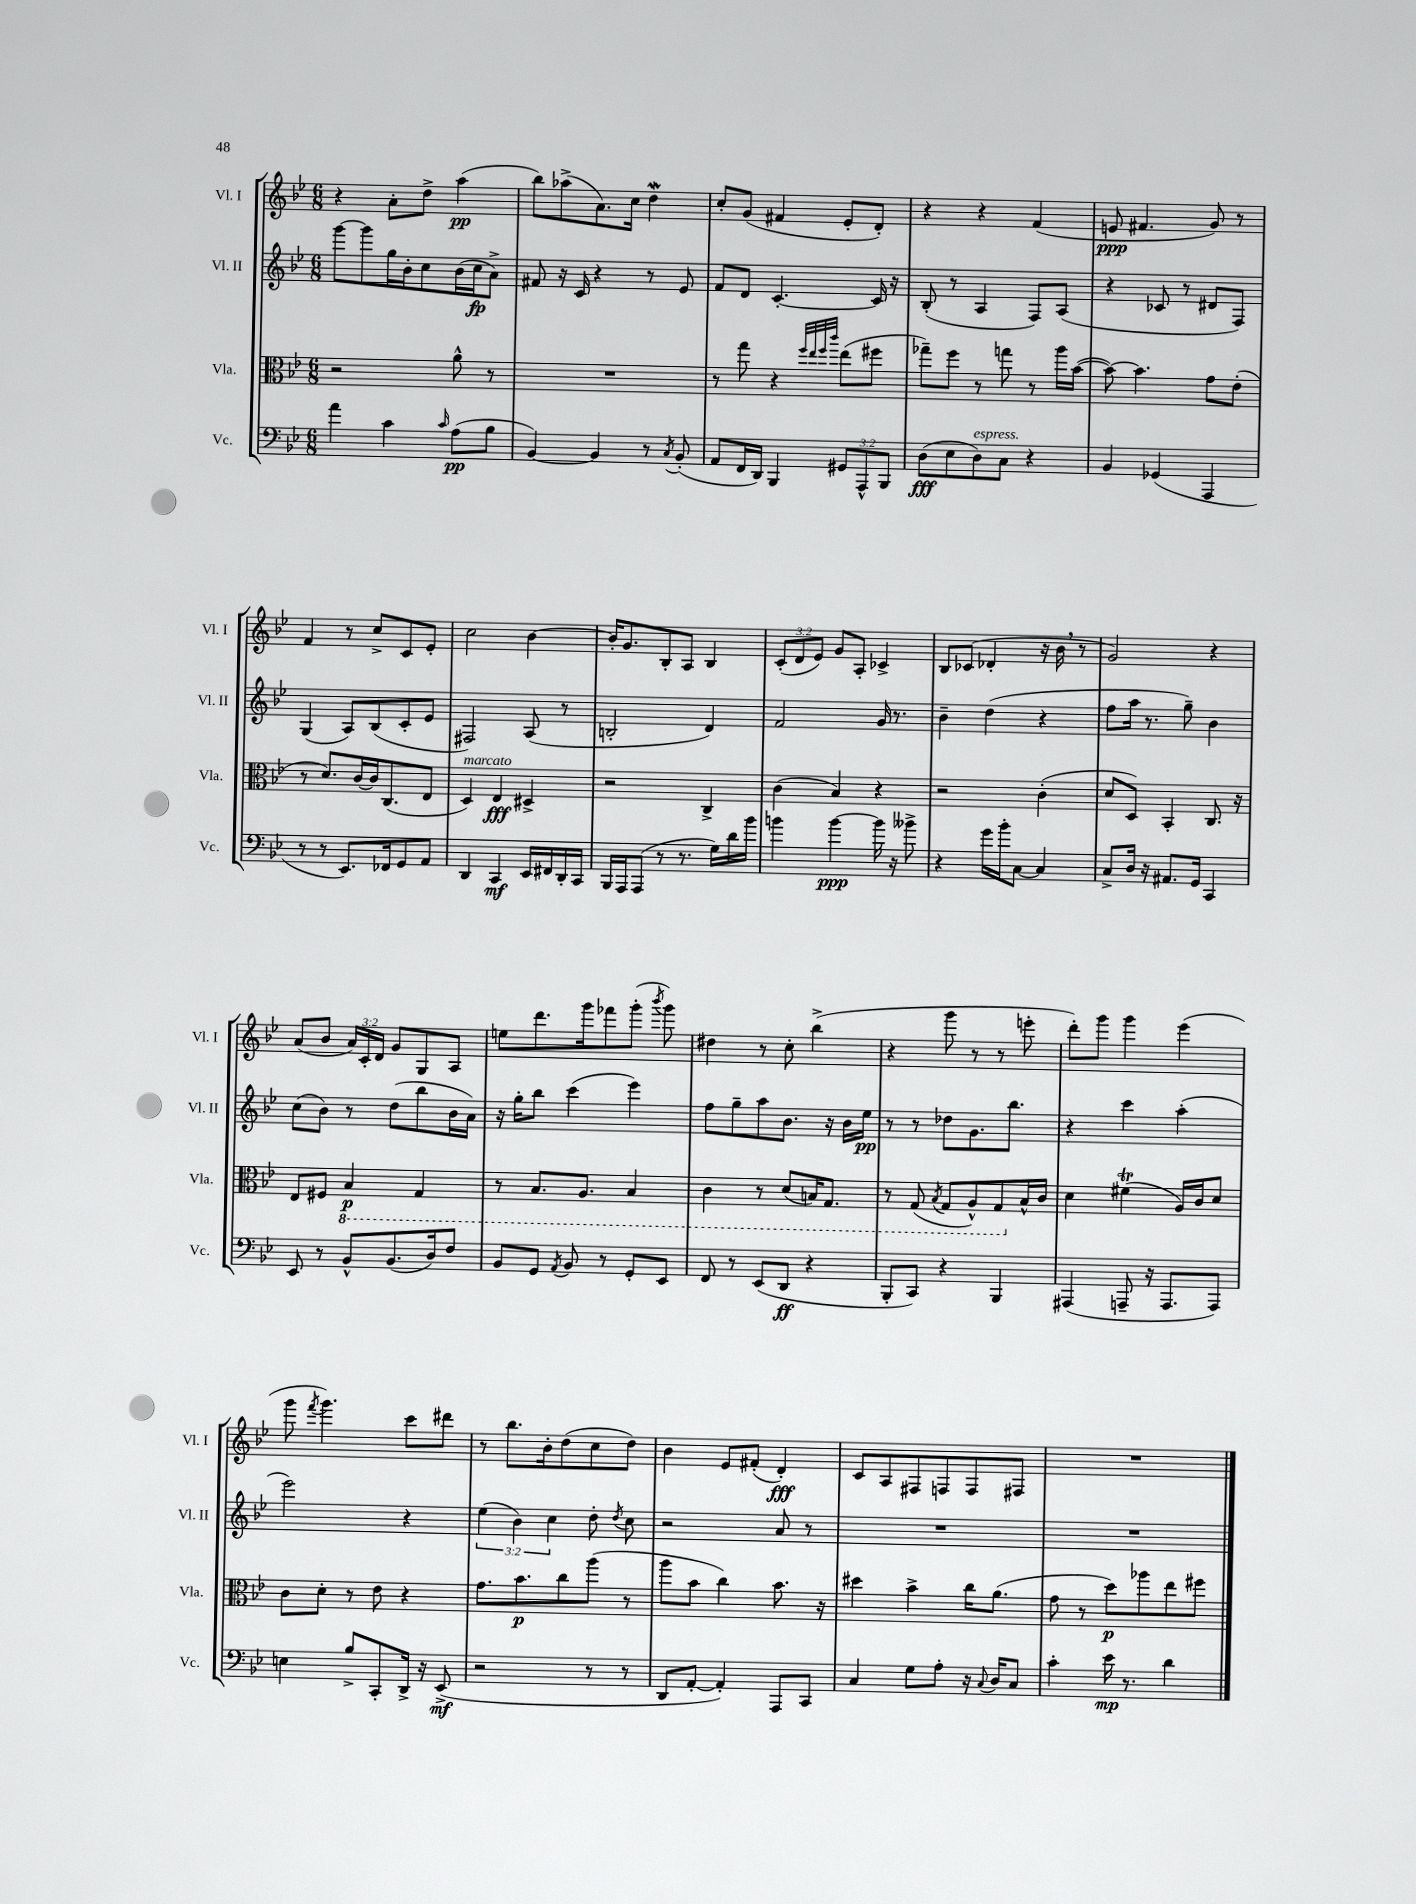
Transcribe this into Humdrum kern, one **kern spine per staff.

**kern	**dynam	**kern	**dynam	**kern	**dynam	**kern	**dynam
*part4	*part4	*part3	*part3	*part2	*part2	*part1	*part1
*staff4	*staff4	*staff3	*staff3	*staff2	*staff2	*staff1	*staff1
*I"Vc.	*	*I"Vla.	*	*I"Vl. II	*	*I"Vl. I	*
*I'Vc.	*	*I'Vla.	*	*I'Vl. II	*	*I'Vl. I	*
*clefF4	*	*clefC3	*	*clefG2	*	*clefG2	*
*k[b-e-]	*	*k[b-e-]	*	*k[b-e-]	*	*k[b-e-]	*
*M6/8	*	*M6/8	*	*M6/8	*	*M6/8	*
=6	=6	=6	=6	=6	=6	=6	=6
4a\	.	2r	.	[8ggg\L	.	4r	.
.	.	.	.	8ggg\]	.	.	.
4c\	.	.	.	16gg\L	.	8a'\L	.
.	.	.	.	16b-'\J	.	.	.
.	.	.	.	8cc\	.	8dd^\J	.
16qqc/	.	.	.	.	.	.	.
(8A\L	pp	8a^^\	.	(16b-\L	.	(4aa\	pp
.	.	.	.	16cc\J	fp	.	.
8B-\J	.	8r	.	8a^\J)	.	.	.
=7	=7	=7	=7	=7	=7	=7	=7
[4BB-/)	.	2.r	.	8f#X/	.	8bb-\L)	.
.	.	.	.	16r	.	(8aa-X^\	.
.	.	.	.	16c/	.	.	.
4BB-/]	.	.	.	4r	.	8.a\)	.
.	.	.	.	.	.	16cc\Jk	.
8r	.	.	.	8r	.	4ddW\	.
8qC/	.	.	.	.	.	.	.
(8BB-'/	.	.	.	8e-/	.	.	.
=8	=8	=8	=8	=8	=8	=8	=8
8AA/L	.	8r	.	8f/L	.	8cc'/L	.
16FF/L	.	8gg\	.	8d/J	.	(8g/J	.
16DD/JJ)	.	.	.	.	.	.	.
4BBB-/	.	4r	.	[4.c'/	.	4f#X/	.
.	.	32qqff/LLL	.	.	.	.	.
.	.	32qqee-/	.	.	.	.	.
.	.	32qqff/	.	.	.	.	.
.	.	32qqccc/JJJ	.	.	.	.	.
12GG#X/L	.	(8ee-\L	.	.	.	8e-'/L	.
12AAA^^/	.	.	.	.	.	.	.
.	.	8ff#X\J	.	16c/]	.	8d'/J)	.
12BBB-/J	.	.	.	.	.	.	.
.	.	.	.	16r	.	.	.
=9	=9	=9	=9	=9	=9	=9	=9
(8D\L	fff	8gg-X~\L)	.	(8B-'/	.	4r	.
8E-\	.	8ff\J	.	8r	.	.	.
!LO:TX:a:i:t=espress.	!	!	!	!	!	!	!
8D\)	.	8r	.	4A/	.	4r	.
8C\J	.	8ggn\	.	.	.	.	.
4r	.	8r	.	8F/L)	.	(4f/	.
.	.	16aa\LL	.	(8A/J	.	.	.
.	.	([16b-\JJ	.	.	.	.	.
=10	=10	=10	=10	=10	=10	=10	=10
4BB-/	.	8b-\_)	.	4r	.	8en/	ppp
.	.	4.b-\]	.	.	.	4.f#X/	.
(4GG-X/	.	.	.	8c-X/	.	.	.
.	.	.	.	8r	.	.	.
4AAA/	.	8g\L	.	8d#X/L	.	8g/)	.
.	.	(8e-'\J	.	8F/J)	.	8r	.
!!LO:LB:g=z
=11	=11	=11	=11	=11	=11	=11	=11
8r	.	8r	.	(4G/	.	4f/	.
8r	.	8.d/L)	.	.	.	.	.
8.EE-/L)	.	.	.	8A/L)	.	8r	.
.	.	[16c/L	.	.	.	.	.
.	.	16c/J]	.	(8B-/	.	8cc^/L	.
16FF-X/k	.	(8.C/	.	.	.	.	.
8GG/	.	.	.	8c'/	.	8c/	.
8AA/J	.	8E-/J	.	8e-/J	.	8e-'/J	.
=12	=12	=12	=12	=12	=12	=12	=12
!	!	!LO:TX:a:i:t=marcato	!	!	!	!	!
4DD/	.	4D/)	.	2F#X/)	.	2cc\	.
4CC/	mf	4E-/	fff	.	.	.	.
16EE-/LL	.	4D#X^/	.	(8A/	.	[4b-\	.
16FF#X/	.	.	.	.	.	.	.
16DD'/	.	.	.	8r	.	.	.
16CC/JJ	.	.	.	.	.	.	.
=13	=13	=13	=13	=13	=13	=13	=13
16BBB-/LL	.	2r	.	2Bn'/	.	16b-'/KL]	.
16AAA/J	.	.	.	.	.	8.g/	.
(8AAA/J	.	.	.	.	.	.	.
8r	.	.	.	.	.	8B-'/	.
8.r	.	.	.	.	.	8A/J	.
.	.	4C^/	.	4d/)	.	4B-/	.
16G\LL)	.	.	.	.	.	.	.
16d\	.	.	.	.	.	.	.
16b-\JJ	.	.	.	.	.	.	.
=14	=14	=14	=14	=14	=14	=14	=14
4bn\	.	(4c\	.	2f/	.	(12c'/L	.
.	.	.	.	.	.	12d/	.
.	.	.	.	.	.	12e-/J)	.
[4b\	ppp	4B-/)	.	.	.	8g/L	.
.	.	.	.	.	.	8A'/J	.
16b\]	.	4r	.	16g/	.	4c-X^/	.
16r	.	.	.	8.r	.	.	.
8b--X^\	.	.	.	.	.	.	.
=15	=15	=15	=15	=15	=15	=15	=15
4r	.	2r	.	4b-~\	.	8B-/L	.
.	.	.	.	.	.	(8c-X/J	.
16g\LL	.	.	.	(4dd\	.	4d-X'/	.
16b-'\J	.	.	.	.	.	.	.
[8C\J	.	.	.	.	.	.	.
4C/]	.	(4c'\	.	4r	.	16r	.
.	.	.	.	.	.	16b-,\	.
.	.	.	.	.	.	8r	.
=16	=16	=16	=16	=16	=16	=16	=16
8C^/L	.	8d/L	.	8ff\L	.	2g/)	.
16D/Jk	.	8D/J)	.	16aa\Jk	.	.	.
16r	.	.	.	8.r	.	.	.
8.AA#X/L	.	4BB-'/	.	.	.	.	.
.	.	.	.	8gg~\)	.	.	.
16GG/Jk	.	.	.	.	.	.	.
4CC/	.	8.C/	.	4b-\	.	4r	.
.	.	16r	.	.	.	.	.
!!LO:LB:g=z
=17	=17	=17	=17	=17	=17	=17	=17
8EE-/	.	8E-/L	.	(8cc\L	.	(8a/L	.
8r	.	8F#X/J	.	8b-\J)	.	8b-/J	.
*	*	*8ba	*	*	*	*	*
8BB-^^/L	.	4BB-/	p	8r	.	24a/LL)	.
.	.	.	.	.	.	24c'/	.
.	.	.	.	.	.	24d/JJ	.
(8.BB-/	.	.	.	(8dd\L	.	8g/L	.
.	.	4GG/	.	8bb-\	.	8G/	.
16D/k)	.	.	.	.	.	.	.
8F/J	.	.	.	16b-\L	.	8A/J	.
.	.	.	.	16a\JJ)	.	.	.
=18	=18	=18	=18	=18	=18	=18	=18
8BB-/L	.	8r	.	16r	.	8een\L	.
.	.	.	.	16gg'\KL	.	.	.
8GG/J	.	8.BB-/L	.	8bb-\J	.	8.ddd\	.
8qAA/	.	.	.	.	.	.	.
8BB-/	.	.	.	(4ccc\	.	.	.
.	.	8.AA/J	.	.	.	16ggg\k	.
8r	.	.	.	.	.	8fff-X\	.
8GG'/L	.	4BB-/	.	4eee-\)	.	(8ggg'\J	.
.	.	.	.	.	.	8qbbb-/	.
8EE-/J	.	.	.	.	.	8ggg\)	.
=19	=19	=19	=19	=19	=19	=19	=19
8FF/	.	4C\	.	8ff\L	.	4dd#X\	.
8r	.	.	.	8gg~\	.	.	.
(8EE-/L	.	8r	.	8aa\	.	8r	.
8DD/J	ff	(8D/L	.	8.b-\J	.	8cc'\	.
4r	.	16BBn/K)	.	.	.	(4bb-^\	.
.	.	8.GG/J	.	16r	.	.	.
.	.	.	.	16b-\LL	.	.	.
.	.	.	.	16ee-\JJ	pp	.	.
=20	=20	=20	=20	=20	=20	=20	=20
8BBB-'/L	.	8r	.	8r	.	4r	.
8CC/J)	.	(8GG/	.	8r	.	.	.
.	.	8qBB-/	.	.	.	.	.
4r	.	8GG/L	.	8dd-X\L	.	8ggg\	.
.	.	8AA^^/)	.	8.g\	.	8r	.
4BBB-/	.	8GG/	.	.	.	8r	.
.	.	.	.	8.bb-\J	.	.	.
*	*	*X8ba	*	*	*	*	*
.	.	16B-^^/L	.	.	.	8eeen'\	.
.	.	16c/JJ	.	.	.	.	.
=21	=21	=21	=21	=21	=21	=21	=21
(4AAA#X/	.	4d\	.	4r	.	8ddd'\L)	.
.	.	.	.	.	.	8ggg\J	.
8AAAn~/	.	(4f#Xt\	.	4ccc\	.	4ggg\	.
16r	.	.	.	.	.	.	.
8.AAA/L	.	.	.	.	.	.	.
.	.	16A/LL)	.	(4aa'\	.	(4eee-\	.
.	.	16c/J	.	.	.	.	.
8AAA/J)	.	8d/J	.	.	.	.	.
!!LO:LB:g=z
=22	=22	=22	=22	=22	=22	=22	=22
4En\	.	8c\L	.	2eee-\)	.	8ggg\	.
.	.	.	.	.	.	8qfff/	.
.	.	8d'\J	.	.	.	4.ggg\)	.
8B-^/L	.	8r	.	.	.	.	.
8CC'/	.	8e-\	.	.	.	.	.
16DD^/Jk	.	4r	.	4r	.	8ccc\L	.
16r	.	.	.	.	.	.	.
(8EE-^/	mf	.	.	.	.	8ddd#X\J	.
=23	=23	=23	=23	=23	=23	=23	=23
2r	.	8.g\L	.	(6ee-\	.	8r	.
.	.	.	.	.	.	8.bb-\L	.
.	.	.	.	6b-\)	.	.	.
.	.	8.b-\	p	.	.	.	.
.	.	.	.	.	.	16b-'\k	.
.	.	.	.	6cc\	.	.	.
.	.	8cc\	.	.	.	(8dd\	.
8r	.	(8aa\J	.	8dd'\	.	8cc\	.
.	.	.	.	8qdd/	.	.	.
8r	.	8r	.	8cc\	.	8dd\J)	.
=24	=24	=24	=24	=24	=24	=24	=24
8DD/L	.	8aa\L	.	2r	.	4b-\	.
[8AA'/J	.	8b-\J	.	.	.	.	.
4AA'/])	.	4cc\)	.	.	.	8e-/L	.
.	.	.	.	.	.	(8f#X'/J	.
8AAA/L	.	8.b-\	.	8a/	.	4d'/)	fff
8CC/J	.	.	.	8r	.	.	.
.	.	16r	.	.	.	.	.
=25	=25	=25	=25	=25	=25	=25	=25
4C/	.	4dd#X\	.	2.r	.	8c/L	.
.	.	.	.	.	.	8A/	.
8G\L	.	4b-^\	.	.	.	8F#X/	.
8A'\J	.	.	.	.	.	8Fn/	.
16r	.	16cc\KL	.	.	.	8F/	.
8qqC/	.	.	.	.	.	.	.
16D/KL	.	(8.a\J	.	.	.	.	.
8C/J	.	.	.	.	.	8F#X/J	.
=26	=26	=26	=26	=26	=26	=26	=26
4c'\	.	8g\	.	2.r	.	2.r	.
.	.	8r	.	.	.	.	.
16e-\	mp	8dd\L)	p	.	.	.	.
8.r	.	.	.	.	.	.	.
.	.	8aa-X\	.	.	.	.	.
4d\	.	8ee-\	.	.	.	.	.
.	.	8ff#X\J	.	.	.	.	.
==	==	==	==	==	==	==	==
*-	*-	*-	*-	*-	*-	*-	*-
